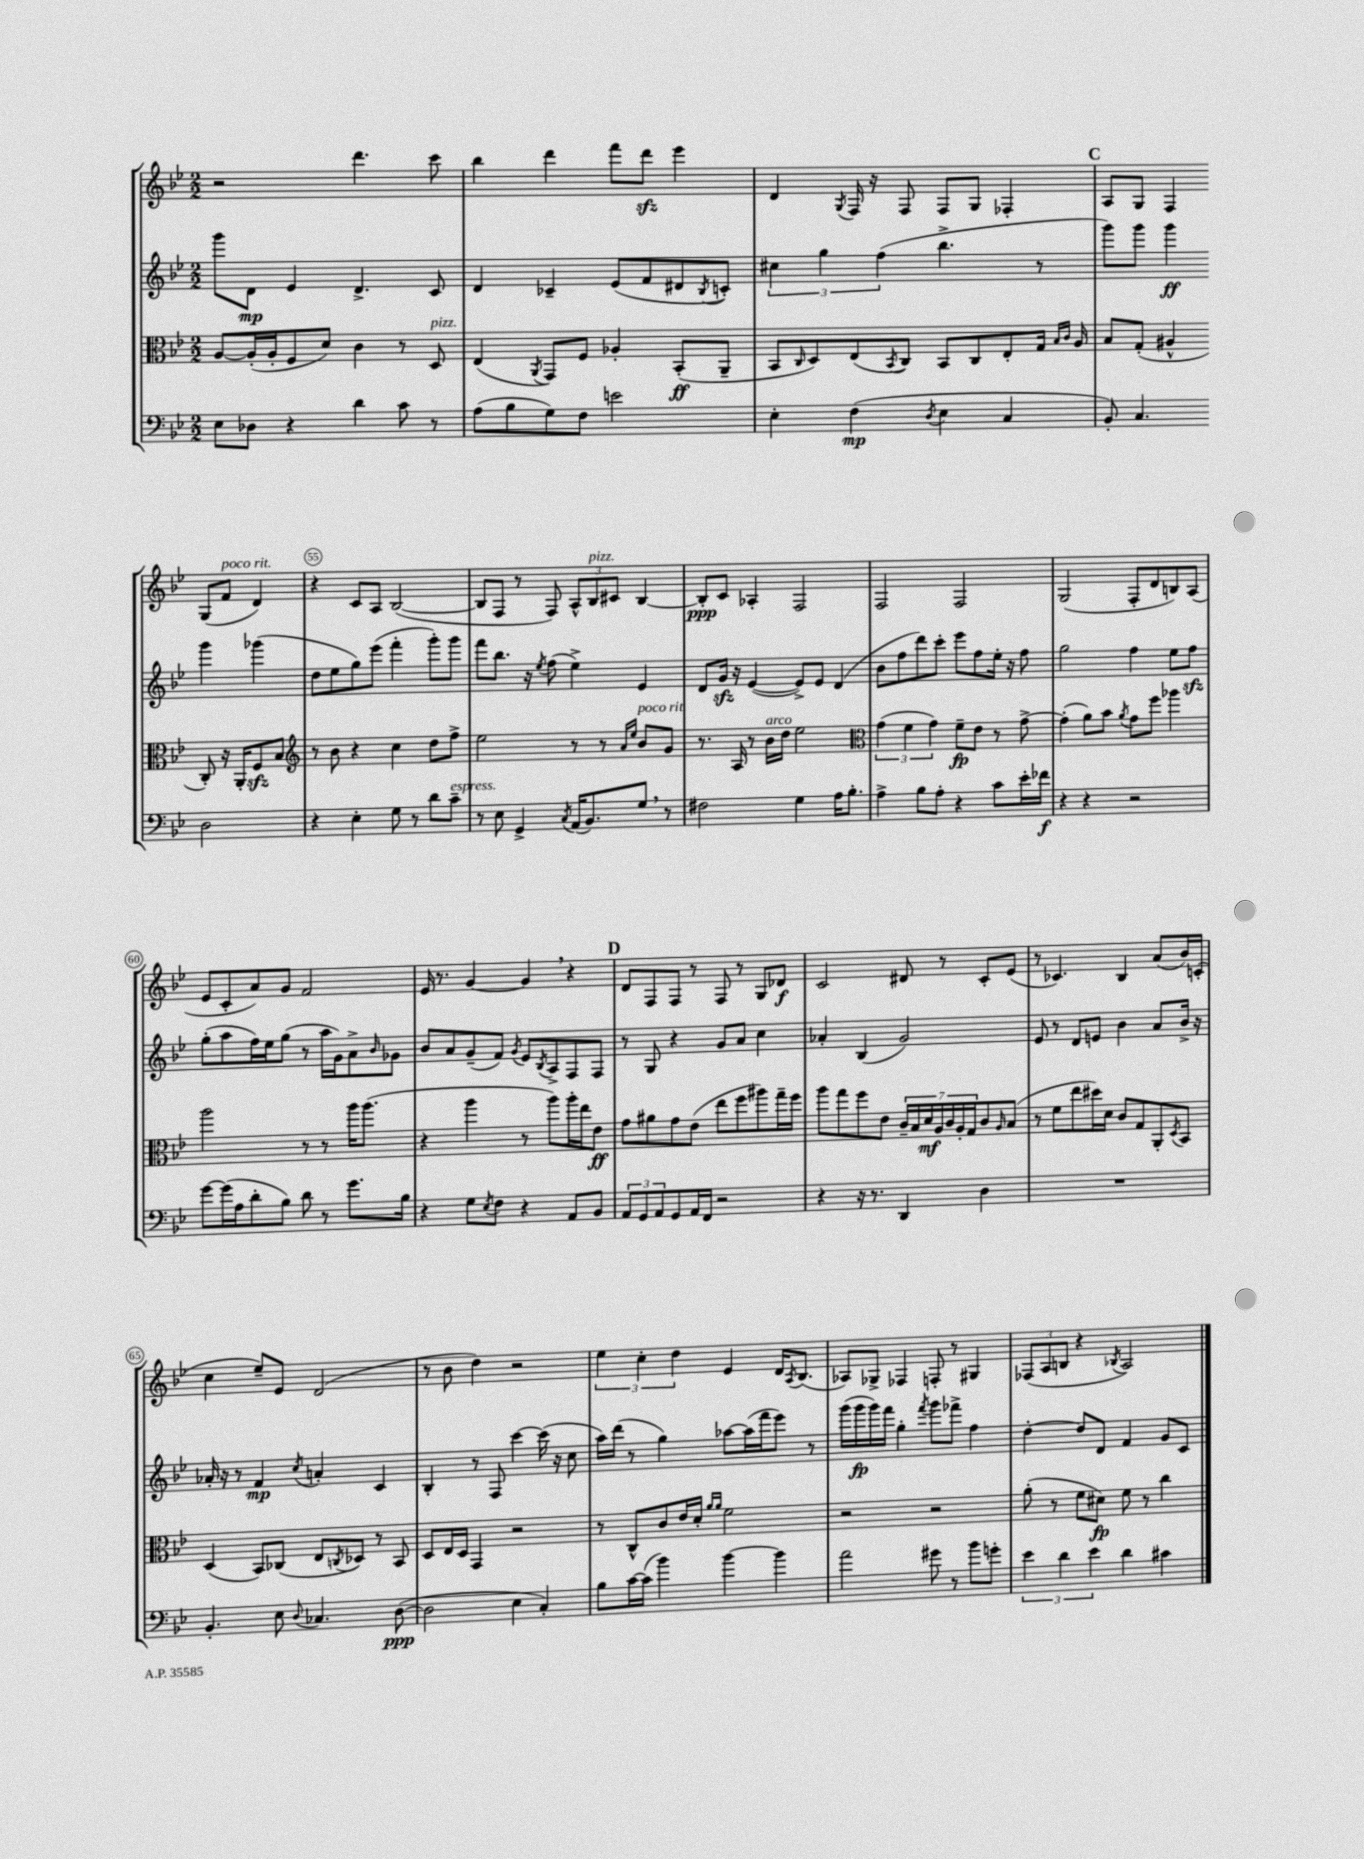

**kern	**dynam	**kern	**dynam	**kern	**dynam	**kern	**dynam
*part4	*part4	*part3	*part3	*part2	*part2	*part1	*part1
*staff4	*staff4	*staff3	*staff3	*staff2	*staff2	*staff1	*staff1
*clefF4	*	*clefC3	*	*clefG2	*	*clefG2	*
*k[b-e-]	*	*k[b-e-]	*	*k[b-e-]	*	*k[b-e-]	*
*M2/2	*	*M2/2	*	*M2/2	*	*M2/2	*
=51	=51	=51	=51	=51	=51	=51	=51
8E-\L	.	[8A/L	.	8ggg\L	.	2r	.
8D-X\J	.	(16A'/L]	.	8d\J	mp	.	.
.	.	16A'/J	.	.	.	.	.
4r	.	8F/	.	4e-/	.	.	.
.	.	8d/J)	.	.	.	.	.
4d\	.	4c\	.	4.d^/	.	4.ddd\	.
8c\	.	8r	.	.	.	.	.
!	!	!LO:TX:a:i:t=pizz.	!	!	!	!	!
8r	.	8D/	.	8c/	.	8ccc\	.
=52	=52	=52	=52	=52	=52	=52	=52
(8A\L	.	(4E-/	.	4d/	.	4bb-\	.
8B-\	.	.	.	.	.	.	.
.	.	8qAA/	.	.	.	.	.
8G\)	.	8GG/L)	.	4c-X~/	.	4ddd\	.
8F\J	.	8F/J	.	.	.	.	.
2en\	.	4A-X'/	.	(8e-/L	.	8fff\L	.
.	.	.	.	8f/	.	8dddzz\J	.
.	.	(8BB-'/L	ff	8d#X/	.	4eee-\	.
.	.	.	.	8qB-/	.	.	.
.	.	8AA~/J	.	8cn'/J)	.	.	.
=53	=53	=53	=53	=53	=53	=53	=53
4E-'\	.	8BB-/L	.	6cc#X\	.	4d/	.
.	.	16qqC/	.	.	.	.	.
.	.	8D/)	.	.	.	.	.
.	.	.	.	6gg\	.	.	.
.	.	.	.	.	.	8qG/	.
(4F\	mp	(8E-/	.	.	.	16F/	.
.	.	.	.	.	.	16r	.
.	.	.	.	(6ff\	.	.	.
.	.	8qBB-/	.	.	.	.	.
.	.	8C/J)	.	.	.	8F/	.
8qD/	.	.	.	.	.	.	.
4E-\	.	8BB-/L	.	4.bb-^\	.	8F/L	.
.	.	8C/	.	.	.	8G/J	.
4C/	.	8E-'/	.	.	.	4F-X'/	.
.	.	16G/Jk	.	8r	.	.	.
.	.	16qqB-/LL	.	.	.	.	.
.	.	16qqc/JJ	.	.	.	.	.
.	.	16A/	.	.	.	.	.
!!LO:REH:place=s1:t=C
=54	=54	=54	=54	=54	=54	=54	=54
8BB-'/)	.	8B-/L	.	8ggg\L)	.	8A/L	.
4.C/	.	(8G'/J	.	8ggg\J	.	8G/J	.
.	.	4A#X^^/	.	4ggg\	ff	4F/	.
2D\	.	8C'/)	.	4ggg\	.	(8G/L	.
!	!	!	!	!	!	!LO:TX:a:i:t=poco rit.	!
.	.	16r	.	.	.	8f/J	.
.	.	16AA'/KL	.	.	.	.	.
.	.	8Fzz/	.	(4ggg-X\	.	4d/)	.
.	.	8B-/J	.	.	.	.	.
!!LO:LB:g=z
=55	=55	=55	=55	=55	=55	=55	=55
*	*	*clefG2	*	*	*	*	*
4r	.	8r	.	8dd\L	.	4r	.
.	.	8b-\	.	8ee-\	.	.	.
4E-'\	.	4r	.	8gg\)	.	8c/L	.
.	.	.	.	(8eee-\J	.	8A/J	.
8G\	.	4cc\	.	4fff'\	.	([2B-/	.
8r	.	.	.	.	.	.	.
8d\L	.	8dd\L	.	8ggg'\L)	.	.	.
!LO:TX:a:i:t=espress.	!	!	!	!	!	!	!
8c~\J	.	8ff^\J	.	8ggg\J	.	.	.
=56	=56	=56	=56	=56	=56	=56	=56
8r	.	2ee-\	.	8fff\L	.	8B-/L]	.
8E-\	.	.	.	8.bb-\J	.	8F/J	.
4GG^/	.	.	.	.	.	8r	.
.	.	.	.	16r	.	.	.
.	.	.	.	8qee-/	.	.	.
.	.	.	.	(8ff\	.	8F/)	.
8qC/	.	.	.	.	.	.	.
(16AA/KL	.	8r	.	4ee-^\)	.	12A^^/L	.
8.BB-/)	.	.	.	.	.	.	.
!	!	!	!	!	!	!LO:TX:a:i:t=pizz.	!
.	.	.	.	.	.	12B-/	.
.	.	8r	.	.	.	.	.
.	.	.	.	.	.	12c#X/J	.
.	.	16qqa/LL	.	.	.	.	.
.	.	16qqee-/JJ	.	.	.	.	.
!	!	!LO:TX:a:i:t=poco rit.	!	!	!	!	!
8G,/J	.	8b-/L	.	4e-/	.	[4B-/	.
8r	.	8g/J	.	.	.	.	.
=57	=57	=57	=57	=57	=57	=57	=57
2F#X\	.	8.r	.	8d/L	.	8B-'/L]	ppp
.	.	.	.	16gzz/Jk	.	8c/J	.
.	.	16A/	.	16r	.	.	.
.	.	8r	.	([4e-/	.	4A-X'/	.
!	!	!LO:TX:a:i:t=arco	!	!	!	!	!
.	.	16b-\LL	.	.	.	.	.
.	.	16dd\JJ	.	.	.	.	.
4G\	.	2ee-\	.	8e-^/L])	.	2F/	.
.	.	.	.	8e-/J	.	.	.
16A\KL	.	.	.	(4d/	.	.	.
8.B-'\J	.	.	.	.	.	.	.
=58	=58	=58	=58	=58	=58	=58	=58
*	*	*clefC3	*	*	*	*	*
4A^\	.	(6g\	.	8b-\L	.	2F/	.
.	.	.	.	8ff\	.	.	.
.	.	6f\	.	.	.	.	.
8B-\L	.	.	.	8ddd\)	.	.	.
.	.	6g\)	.	.	.	.	.
8A'\J	.	.	.	8ccc'\J	.	.	.
4r	.	8f~\L	fp	8eee-\L	.	2F/	.
.	.	8e-\J	.	8ff\	.	.	.
8c\L	.	8r	.	16ee-'\Jk	.	.	.
.	.	.	.	16r	.	.	.
16e-'\L	.	[8g^\	.	8ff\	.	.	.
16f-X\JJ	f	.	.	.	.	.	.
=59	=59	=59	=59	=59	=59	=59	=59
4r	.	(4g'\]	.	2gg\	.	(2G/	.
4r	.	8a\L)	.	.	.	.	.
.	.	8b-\J	.	.	.	.	.
.	.	8qa/	.	.	.	.	.
2r	.	8g\L	.	4ff\	.	8F'/L	.
.	.	8ff\J	.	.	.	8d/	.
.	.	4aa-X\	.	8ee-\L	.	8Bn/)	.
.	.	.	.	8ffzz\J	.	(8A/J	.
!!LO:LB:g=z
=60	=60	=60	=60	=60	=60	=60	=60
[8g\L	.	2aa\	.	(8gg'\L	.	8e-/L	.
(16g\L]	.	.	.	8aa\	.	8c'/	.
16A\J	.	.	.	.	.	.	.
8d'\	.	.	.	16ff\L)	.	8a/)	.
.	.	.	.	16ee-\J	.	.	.
8B-\J)	.	.	.	(8gg\J	.	8g/J	.
8d\	.	8r	.	8r	.	2f/	.
8r	.	8r	.	16aa\LL	.	.	.
.	.	.	.	16g\J)	.	.	.
8.g\L	.	16aa\KL	.	8a^\	.	.	.
.	.	(8.aa\J	.	.	.	.	.
.	.	.	.	16qqb-/	.	.	.
.	.	.	.	8g-X\J	.	.	.
16B-\Jk	.	.	.	.	.	.	.
=61	=61	=61	=61	=61	=61	=61	=61
4r	.	4r	.	8b-/L	.	16e-/	.
.	.	.	.	.	.	8.r	.
.	.	.	.	8a/	.	.	.
8G\L	.	4aa\	.	(8g~/	.	[4g/	.
8qE-/	.	.	.	.	.	.	.
8F\J	.	.	.	8f/J)	.	.	.
.	.	.	.	8qg/	.	.	.
4r	.	8r	.	8e-/L	.	4g,/]	.
.	.	.	.	8qB-/	.	.	.
.	.	8aa\L)	.	8A^/	.	.	.
8AA/L	.	16aa'\L	.	8F/	.	4r	.
.	.	16ee-\J	.	.	.	.	.
8BB-/J	.	8e-\J	ff	8F/J	.	.	.
!!LO:REH:place=s1:t=D
=62	=62	=62	=62	=62	=62	=62	=62
12AA/L	.	8g\L	.	8r	.	8d/L	.
12GG/	.	.	.	.	.	.	.
.	.	8a#X\	.	8G/	.	8F/	.
12AA/	.	.	.	.	.	.	.
8GG/	.	8g\	.	4r	.	8F/J	.
16AA/L	.	(8e-\J	.	.	.	8r	.
16FF/JJ	.	.	.	.	.	.	.
2r	.	8ee-\L	.	8g/L	.	8F/	.
.	.	8ff\	.	8a/J	.	8r	.
.	.	8aa#X\)	.	4cc\	.	8G/L	.
.	.	16gg~\L	.	.	.	8d-X/J	f
.	.	16ff\JJ	.	.	.	.	.
=63	=63	=63	=63	=63	=63	=63	=63
4r	.	8aa\L	.	4a-X'/	.	2c/	.
.	.	8gg\	.	.	.	.	.
16r	.	8ff\	.	(4B-/	.	.	.
8.r	.	.	.	.	.	.	.
.	.	8e-\J	.	.	.	.	.
4DD/	.	28c~/LL	.	2g/)	.	8d#X/	.
.	.	28B-/	.	.	.	.	.
.	.	28d/	mf	.	.	.	.
.	.	28A/	.	.	.	.	.
.	.	.	.	.	.	8r	.
.	.	28c/	.	.	.	.	.
.	.	28A'/	.	.	.	.	.
.	.	28G/J	.	.	.	.	.
4D\	.	8c/	.	.	.	8c'/L	.
.	.	16qqA/	.	.	.	.	.
.	.	(8B-/J	.	.	.	(8e-/J	.
=64	=64	=64	=64	=64	=64	=64	=64
1r	.	8r	.	8e-/	.	8r	.
.	.	8f\L	.	8r	.	4.c-X/)	.
.	.	8ee-\	.	8d/L	.	.	.
.	.	16dd#X\L)	.	8en/J	.	.	.
.	.	16d\JJ	.	.	.	.	.
.	.	8c/L	.	4b-\	.	4B-/	.
.	.	8G/	.	.	.	.	.
.	.	8AA'/	.	8a/L	.	(8a/L	.
.	.	8qD/	.	.	.	.	.
.	.	8BB-/J	.	16b-^/Jk	.	16b-/L)	.
.	.	.	.	16r	.	(16cn'/JJ	.
!!LO:LB:g=z
=65	=65	=65	=65	=65	=65	=65	=65
4.BB-'/	.	(4D/	.	16a-X'/	.	4cc\	.
.	.	.	.	16r	.	.	.
.	.	.	.	8r	.	.	.
.	.	8BB-/L)	.	4f/	mp	8ee-~/L)	.
8E-\	.	(8C-X/J	.	.	.	8e-/J	.
8qqD/	.	.	.	8qcc/	.	.	.
4.C-X/	.	8E-/L	.	4an'/	.	(2d/	.
.	.	8qCn/	.	.	.	.	.
.	.	8D-X/J)	.	.	.	.	.
.	.	8r	.	4c/	.	.	.
([8D\	ppp	8BB-/	.	.	.	.	.
=66	=66	=66	=66	=66	=66	=66	=66
2D\]	.	8D/L	.	4B-'/	.	8r	.
.	.	16E-/L	.	.	.	8b-\	.
.	.	16D/JJ	.	.	.	.	.
.	.	4GG/	.	8r	.	4dd\)	.
.	.	.	.	8F/	.	.	.
4E-\	.	2r	.	[4ccc\	.	2r	.
4C'/)	.	.	.	(16ccc\]	.	.	.
.	.	.	.	16r	.	.	.
.	.	.	.	8cc\	.	.	.
=67	=67	=67	=67	=67	=67	=67	=67
8B-\L	.	8r	.	16aa\LL)	.	6ee-\	.
.	.	.	.	(16ddd\JJ	.	.	.
[16c\L	.	8C^^/L	.	8r	.	.	.
.	.	.	.	.	.	6cc'\	.
(16c\JJ]	.	.	.	.	.	.	.
4b-\)	.	8c/	.	4gg\)	.	.	.
.	.	.	.	.	.	6dd\	.
.	.	16e-/L	.	.	.	.	.
.	.	16d'/JJ	.	.	.	.	.
.	.	16qqa/LL	.	.	.	.	.
.	.	16qqa/JJ	.	.	.	.	.
[4b-\	.	2f\	.	[8aa-X\L	.	4e-/	.
.	.	.	.	(16aa-\L]	.	.	.
.	.	.	.	16fff\J	.	.	.
4b-\]	.	.	.	8eee-\J)	.	16d/KL	.
.	.	.	.	.	.	8qA/	.
.	.	.	.	.	.	(8.B-/J	.
.	.	.	.	8r	.	.	.
=68	=68	=68	=68	=68	=68	=68	=68
2a\	.	2r	.	(16ggg\LL	.	8A-X/L)	.
.	.	.	.	16ggg\	fp	.	.
.	.	.	.	16ggg\)	.	8G-X^/J	.
.	.	.	.	16fff\JJ	.	.	.
.	.	.	.	4gg'\	.	4F-X/	.
.	.	.	.	8qfff/	.	.	.
8g#X\	.	2r	.	8ggg\L	.	8Fn'/	.
8r	.	.	.	8fff-X^\J	.	8r	.
8b-\L	.	.	.	4ff\	.	4G#X/	.
8gn'\J	.	.	.	.	.	.	.
=69	=69	=69	=69	=69	=69	=69	=69
6e-\	.	(8a'\	.	[4dd'\	.	(12F-X/L	.
.	.	.	.	.	.	12A/	.
.	.	8r	.	.	.	.	.
6d\	.	.	.	.	.	12Bn/J	.
.	.	8f\L	.	8dd/L]	.	4r	.
6e-\	.	.	.	.	.	.	.
.	.	8d#X\J)	fp	8d/J	.	.	.
.	.	.	.	.	.	8qB-X/	.
4d\	.	8f\	.	4f/	.	2A/)	.
.	.	8r	.	.	.	.	.
4c#X\	.	4cc\	.	8g/L	.	.	.
.	.	.	.	8c/J	.	.	.
==	==	==	==	==	==	==	==
*-	*-	*-	*-	*-	*-	*-	*-
